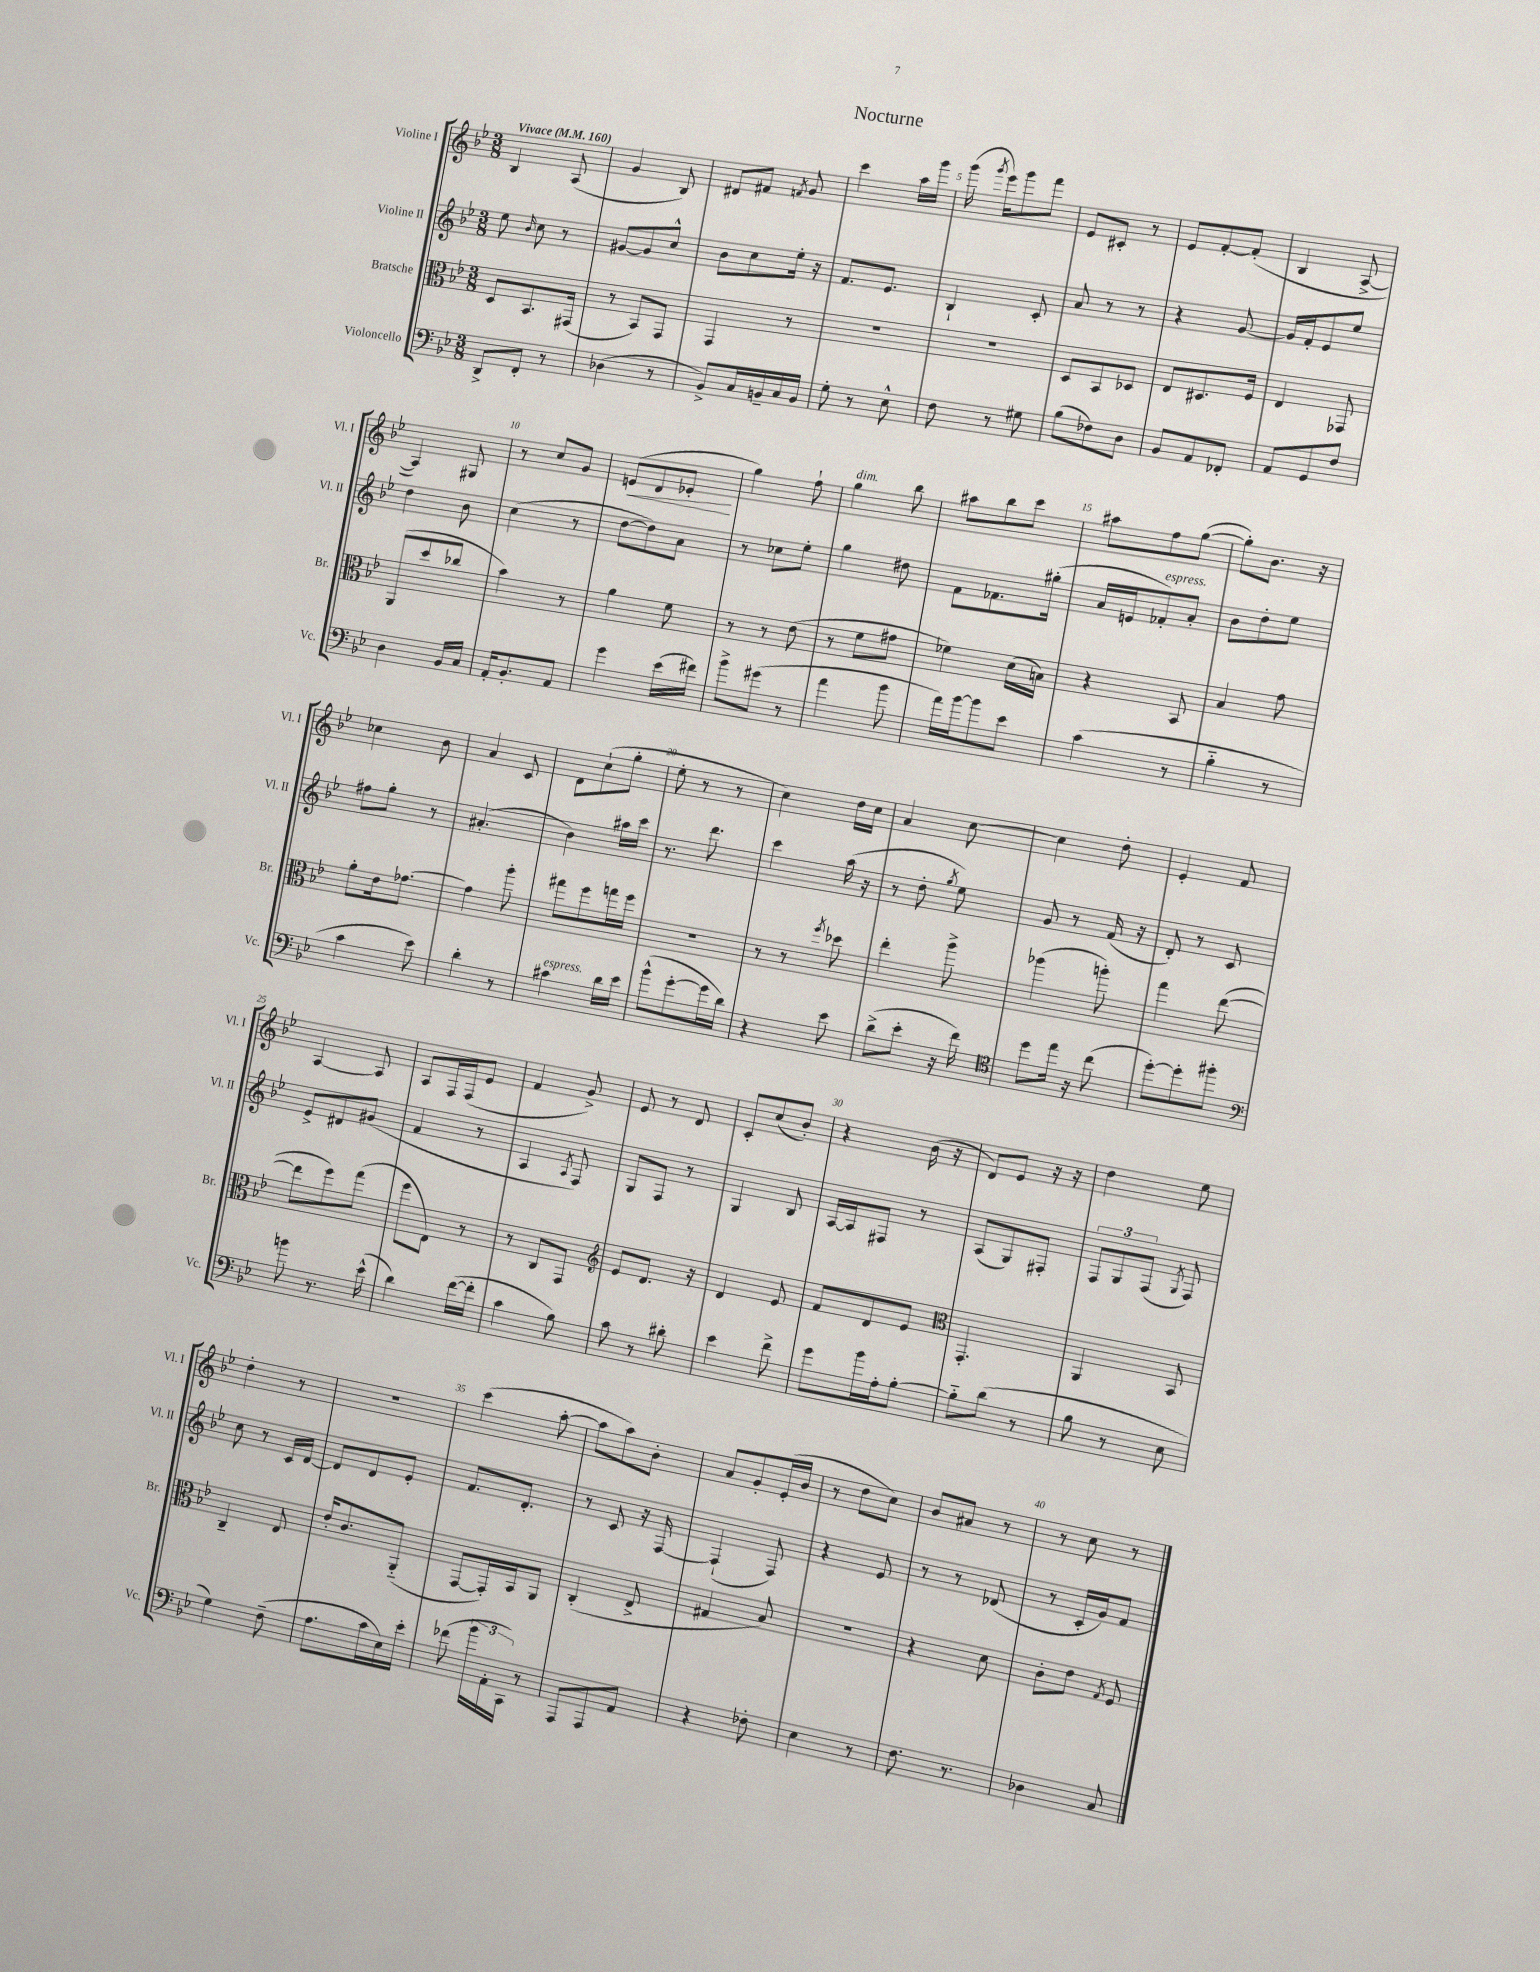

**kern	**kern	**kern	**kern	**dynam
*part4	*part3	*part2	*part1	*part1
*staff4	*staff3	*staff2	*staff1	*staff1
*I"Violoncello	*I"Bratsche	*I"Violine II	*I"Violine I	*
*I'Vc.	*I'Br.	*I'Vl. II	*I'Vl. I	*
*clefF4	*clefC3	*clefG2	*clefG2	*
*k[b-e-]	*k[b-e-]	*k[b-e-]	*k[b-e-]	*
*M3/8	*M3/8	*M3/8	*M3/8	*
*MM160	*MM160	*MM160	*MM160	*
=1	=1	=1	=1	=1
!	!	!	!LO:TX:a:B:t=Vivace	!
8DD^/L	8D/L	8ee-\	4B-/	.
.	.	16qqb-/	.	.
8FF'/J	8.BB-/	8cc\	.	.
8r	.	8r	(8A/	.
.	(16GG#X/Jk	.	.	.
=2	=2	=2	=2	=2
(4D-X\	8r	[8g#X/L	4g/	.
.	8BB-/L)	8g#/]	.	.
8r	8GG/J	8cc^^/J	8B-/)	.
=3	=3	=3	=3	=3
8BB-^/L)	4GG/	8b-\L	8d#X/L	.
16C/L	.	8cc\	8f#X/J	.
16BBn~/	.	.	.	.
.	.	.	8qfn/	.
16C/	8r	16ee-'\Jk	8g/	.
16BB/JJ	.	16r	.	.
=4	=4	=4	=4	=4
8G'\	4.r	8.f/L	4ccc\	.
8r	.	.	.	.
.	.	8.e-/J	.	.
8E-^^\	.	.	16aa\LL	.
.	.	.	16ggg\JJ	.
=5	=5	=5	=5	=5
8F\	4.r	4B-`/	(16ggg\	.
.	.	.	8qggg/	.
.	.	.	16eee-\KL)	.
8r	.	.	8ggg\	.
8G#X\	.	8c'/	8fff\J	.
=6	=6	=6	=6	=6
(8B-\L	8D/L	8a/	8e-/L	.
8F-X\)	8BB-/	8r	8c#X'/J	.
8D\J	8D-X/J	8r	8r	.
=7	=7	=7	=7	=7
8BB-/L	8E-/L	4r	8e-/L	.
8AA/	8.D#X/	.	[8f'/	.
8FF-X'/J	.	[8g/	(8f'/J]	.
.	16F/Jk	.	.	.
=8	=8	=8	=8	=8
8AA/L	4E-/	16g/LL]	4B-/	.
.	.	16f'/J	.	.
8GG/	.	8e-/	.	.
8F/J	8GG-X/	8ee-/J	[8A^/	.
!!LO:LB:g=z
=9	=9	=9	=9	=9
4D\	(8AA/L	4dd\	4A/])	.
.	8dd/	.	.	.
16BB-/LL	8cc-X/J	8b-\	8G#X/	.
16C/JJ	.	.	.	.
=10	=10	=10	=10	=10
16AA'/KL	4b-\)	(4cc\	8r	.
8.BB-'/	.	.	.	.
.	.	.	8cc/L	.
8AA/J	8r	8r	8g/J	.
=11	=11	=11	=11	=11
!	!	!	!	!LO:HP:b
4g\	4a\	[8dd\L	(8en/L	<
.	.	8dd\])	8d/	.
(16e-\LL	8f\	8a\J	8e-X'/J	.
16f#X\JJ)	.	.	.	.
.	.	.	.	[
=12	=12	=12	=12	=12
8b-^\L	8r	8r	4gg\)	.
(8g#X\J	8r	8cc-X\L	.	.
8r	(8e-\	8ee-'\J	8ff`\	.
=13	=13	=13	=13	=13
!	!	!	!LO:TX:a:i:t=dim.	!
4a\	8r	4gg\	4gg\	.
.	8f\L	.	.	.
8b-\	8g#X\J	8dd#X\	8bb-\	.
=14	=14	=14	=14	=14
16a\LL)	4f-X\)	8f\L	8aa#X\L	.
[16b-\J	.	.	.	.
8b-\]	.	8.f-X\	8bb-\	.
8e-\J	(16d\LL	.	8ccc\J	.
.	16Bn\JJ)	(16gg#X'\Jk	.	.
=15	=15	=15	=15	=15
(4c\	4r	16a/LL	8aa#X\L	.
.	.	16en/J	.	.
!	!	!LO:TX:a:i:t=espress.	!	!
.	.	8f-X'/)	8ff\	.
8r	8BB-/	8a'/J	([8gg\J	.
=16	=16	=16	=16	=16
4B-\	4B-/	8b-\L	8gg'\L])	.
.	.	8dd'\	8.b-\J	.
8r	8g\	8ee-\J	.	.
.	.	.	16r	.
!!LO:LB:g=z
=17	=17	=17	=17	=17
4c\	8a'\L	8ff#X\L	4cc-X\	.
.	16e-\k	8gg'\J	.	.
.	[8.g-X\J	.	.	.
8e-\)	.	8r	8b-\	.
=18	=18	=18	=18	=18
4d'\	4g-\]	(4.a#X'/	4a/	.
8r	8aa'\	.	8c/	.
=19	=19	=19	=19	=19
!LO:TX:a:i:t=espress.	!	!	!	!
4c#X\	8gg#X\L	4b-\)	8d\L	.
.	8ff\	.	(8cc`\	.
16d\LL	16ggn\L	16aa#X\LL	8gg'\J	.
16e-\JJ	16ff\JJ	16ccc\JJ	.	.
=20	=20	=20	=20	=20
(8b-^^\L	4.r	8.r	8ee-'\	.
[8g'\	.	.	8r	.
.	.	8.ddd\	.	.
16g\L]	.	.	8r	.
16d\JJ)	.	.	.	.
=21	=21	=21	=21	=21
4r	8r	4ccc\	4cc\)	.
.	8r	.	.	.
.	8qff/	.	.	.
8e-\	8dd-X\	(16aa\	16dd\LL	.
.	.	16r	16cc\JJ	.
=22	=22	=22	=22	=22
(8d^\L	4ee-'\	8r	4a/	.
8e-'\J	.	8dd'\	.	.
.	.	8qgg/	.	.
16r	8aa^\	8ee-\)	[8cc\	.
16f\)	.	.	.	.
=23	=23	=23	=23	=23
*clefC4	*	*	*	*
8dd\L	(4aa-X\	8g/	4cc\]	.
16ee-\Jk	.	8r	.	.
16r	.	.	.	.
(8cc\	8aan'\)	(16f/	8dd'\	.
.	.	16r	.	.
=24	=24	=24	=24	=24
[8dd'\L)	4gg\	8d'/)	4e-'/	.
8dd'\]	.	8r	.	.
8ff#X'\J	([8ee-\	8c/	8f/	.
!!LO:LB:g=z
=25	=25	=25	=25	=25
*clefF4	*	*	*	*
8bn\	8ee-\L]	8e-^/L	[4A/	.
8.r	8ff\)	8d#X/	.	.
.	(8gg\J	(8g#X/J	8A/]	.
(16e-^^\	.	.	.	.
=26	=26	=26	=26	=26
4d\)	8ff\L	4f/	8A/L	.
.	8E-\J)	.	16F/L	.
.	.	.	(16F/J	.
([16f\LL	8r	8r	8e-/J	.
16f'\JJ]	.	.	.	.
=27	=27	=27	=27	=27
4c\	8r	4A/	4f/	.
.	8C/L	.	.	.
.	.	8qA/	.	.
8B-\)	8GG/J	8F/)	8g^/)	.
=28	=28	=28	=28	=28
*	*clefG2	*	*	*
8c\	8e-/L	8G/L	8e-/	.
8r	8.d/J	8F/J	8r	.
8d#X'\	.	8r	8d/	.
.	16r	.	.	.
=29	=29	=29	=29	=29
4e-\	4d/	4G/	8c'/L	.
.	.	.	(8cc/	.
8f^\	8e-/	8B-/	8b-'/J)	.
=30	=30	=30	=30	=30
8g\L	8f/L	[16A/LL	4r	.
.	.	16A/J]	.	.
16b-\L	8d/	8F#X/J	.	.
16A'\J	.	.	.	.
[8B-'\J	8e-/J	8r	(16b-\	.
.	.	.	16r	.
=31	=31	=31	=31	=31
*	*clefC3	*	*	*
8B-\L]	4.GG'/	(8A/L	8d/L)	.
(8d\J	.	8G/)	8e-/J	.
8r	.	8F#X'/J	16r	.
.	.	.	16r	.
=32	=32	=32	=32	=32
8B-\	4AA/	12F/L	4dd\	.
.	.	12G/	.	.
8r	.	.	.	.
.	.	(12F/J	.	.
.	.	8qG/	.	.
8E-\	8BB-/	8F/)	8ee-\	.
!!LO:LB:g=z
=33	=33	=33	=33	=33
4G\)	4C~/	8cc\	4dd'\	.
.	.	8r	.	.
(8F~\	8E-/	16c/LL	8r	.
.	.	[16d/JJ	.	.
=34	=34	=34	=34	=34
8.A\L	16e-'/KL	8d/L]	4.r	.
.	8.c/	.	.	.
.	.	8d/	.	.
16c\L	.	.	.	.
16E-\)	(8AA/J	8e-'/J	.	.
16e-'\JJ	.	.	.	.
=35	=35	=35	=35	=35
(8f-X\	[8GG/L	8.f/L	(4ccc\	.
24b-\LL	16GG'/L])	.	.	.
24AA'\	.	.	.	.
.	16BB-/J	8.d'/J	.	.
24CC\JJ)	.	.	.	.
8r	8AA/J	.	[8aa'\	.
=36	=36	=36	=36	=36
8AAA/L	(4C'/	8r	8aa\L]	.
8AAA/	.	8c/	8aa\)	.
8AA/J	8E-^/	16r	8b-'\J	.
.	.	[16F/	.	.
=37	=37	=37	=37	=37
4r	4G#X/	(4F`/]	8a/L	.
.	.	.	8g'/	.
8F-X'\	8B-/)	8F/)	(16e-'/L	.
.	.	.	16b-/JJ	.
=38	=38	=38	=38	=38
4E-\	4.r	4r	8r	.
.	.	.	8dd\L	.
8r	.	8e-/	8cc\J)	.
=39	=39	=39	=39	=39
8.F\	4r	8r	8b-/L	.
.	.	8r	8a#X/J	.
8.r	.	.	.	.
.	8d\	(8d-X/	8r	.
=40	=40	=40	=40	=40
4D-X\	8c'\L	8r	8r	.
.	8e-\J	16c'/LL	8cc\	.
.	.	16g/J)	.	.
.	8qG/	.	.	.
8C/	8F/	8f/J	8r	.
==	==	==	==	==
*-	*-	*-	*-	*-
